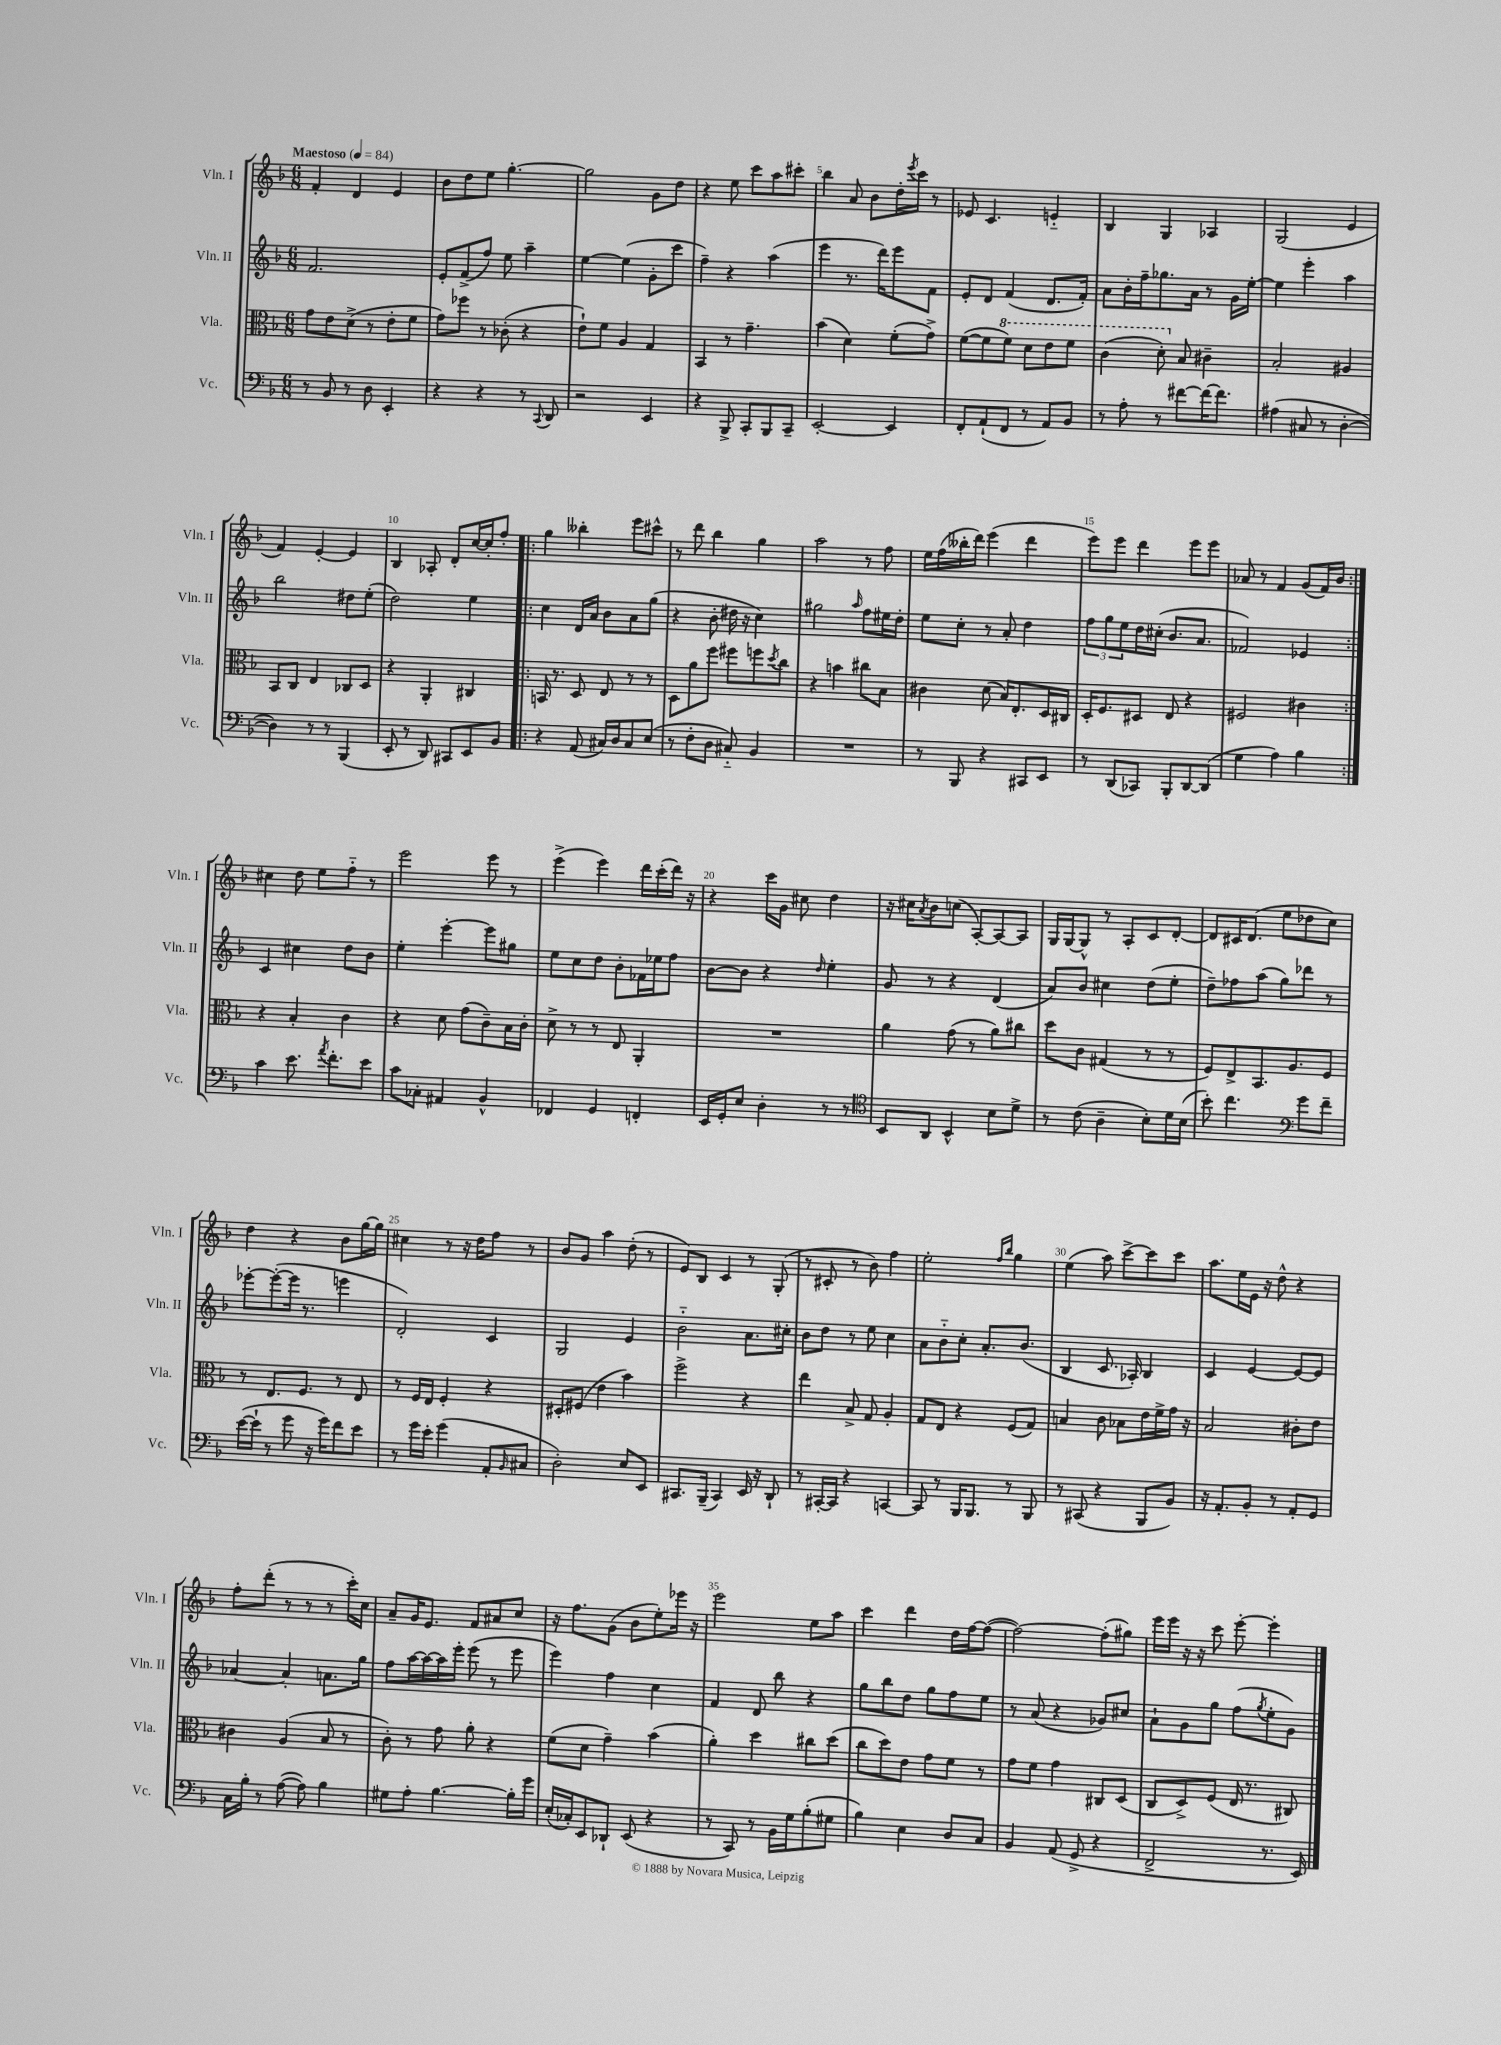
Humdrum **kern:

**kern	**kern	**kern	**kern
*staff4	*staff3	*staff2	*staff1
*clefF4	*clefC3	*clefG2	*clefG2
*k[b-]	*k[b-]	*k[b-]	*k[b-]
*M6/8	*M6/8	*M6/8	*M6/8
*MM84	*MM84	*MM84	*MM84
8r	8g\L	2.f/	4f'/
8BB-/	8e\	.	.
8r	(8d^\J	.	4d/
8D\	8r	.	.
4EE'/	8e'\L	.	4e/
.	8f\J	.	.
=	=	=	=
4r	8g\L)	8e'/L	8b-\L
.	8ff-\J	(8f^/	8dd\
4r	8r	8ff/J)	8ee\J
.	(8c-'\	8ee\	[4.gg'\
8r	4r	4aa~\	.
8qqCC/	.	.	.
8DD/	.	.	.
=	=	=	=
2r	8e`\L)	[4ee\	2gg\]
.	8f\J	.	.
.	4A/	(4ee\]	.
4EE/	4G/	8g'\L	8g\L
.	.	8ccc\J	8dd\J
=	=	=	=
4r	4BB-/	4ff~\)	4r
8BBB-^/	8r	4r	8ee\
8CC'/L	4.g~\	.	8ccc\L
8BBB-/	.	(4aa\	8aa\
8CC~/J	.	.	8ccc#'\J
=	=	=	=
[2EE'/	(4b-\	4eee\	4bb-\
.	4d\)	8.r	8a/
.	.	.	8b-\L
.	.	16ddd\LK)	.
4EE/]	(8f'\L	8eee\	16dd'\L
.	.	.	8qeee/
.	.	.	16ccc\JJ
.	8g^\J)	8f\J	8r
=	=	=	=
8FF'/L	([8f\L	8e'/L	8e-/
(8AA`/	8f\]	8d/J	4.c/
8FF/J	8ff\J)	(4f/	.
8r	8dd\L	.	.
8AA/L)	8ee\	8.d/L	4e'~/
8BB-/J	8ff\J	.	.
.	.	16f'/Jk)	.
=	=	=	=
8r	(4cc\	8a\L	4B-/
8A'\	.	16b-'\L	.
.	.	16ff~\J	.
8r	8dd'\)	8.gg-\	4G/
[8f#\L	8B-/	.	.
.	.	16a\Jk	.
16f#\_K	4c#~\	8r	4A-/
8.f#\]J	.	.	.
.	.	16g\LL	.
.	.	[16ee'\JJ	.
=	=	=	=
(4A#\	2B-'/	4ee\]	(2G/
8C#/	.	4eee'\	.
8r	.	.	.
[4D'\	4A#/	4aa\	4e/
=	=	=	=
4D\])	8BB-/L	2bb-\	4f/)
.	8C/J	.	.
8r	4E/	.	[4e'/
8r	.	.	.
(4BBB-/	8C-/L	8dd#\L	4e/]
.	8D/J	(8ee'\J	.
=	=	=	=
8EE'/	4r	2dd\)	4B-/
8r	.	.	.
8DD/)	4AA'/	.	8A-'/
8CC#/L	.	.	8d'/L
8EE/	4C#/	4ee\	[16cc/L
.	.	.	16cc'/]J
8BB-/J	.	.	8ff'/J
=!|:	=!|:	=!|:	=!|:
4r	16BB/	4cc\	4gg\
.	8.r	.	.
(8AA/	8D/	16d/LL	4bb--'\
.	.	16a/JJ	.
16C#/LL)	8E/	8b-\L	.
16D/J	.	.	.
8C#/	8r	8a\	8eee\L
(8E/J	8r	(8gg\J	8ccc#^^\J
=	=	=	=
8r	8D\L	4r	8r
8F'\L	8a\	.	8ddd\
8D\J	8ff\J	8b-'\	4bb-\
8C#'~/)	8ff#\L	16dd#\	.
.	.	16r	.
4BB-/	8ff\	4cc\)	4gg\
.	8qdd/	.	.
.	8cc\J	.	.
=	=	=	=
2.r	4r	2gg#\	2aa\
.	4b\	.	.
.	.	16qqaa/	.
.	8cc#\L	8ff\L	8r
.	8B-\J	16ee#\L	8ff\
.	.	16dd'\JJ	.
=	=	=	=
8r	4c#\	8ee\L	16ee\LL
.	.	.	(16ff\
8BBB-/	.	8cc'\J	16bb--'\
.	.	.	16ddd\JJ)
4r	(8d\	8r	(4eee\
.	16B-/LK)	8a'/	.
.	8.E'/	.	.
8CC#/L	.	4dd\	4ddd\
8EE/J	16D/L	.	.
.	16C#/JJ	.	.
=	=	=	=
8r	16D'/LK	12ff\L	8eee\L)
.	8.F/	.	.
.	.	12gg\	.
(8DD/L	.	.	8eee\J
.	.	12ee\	.
8CC-/J)	8D#/J	16dd\L	4ddd\
.	.	(16cc#'\JJ	.
8BBB-'/L	8E/	8.b-/L	.
[8DD/	4r	.	8eee\L
.	.	8.a/J	.
(8DD/]J	.	.	8eee\J
=	=	=	=
4G\	2F#/	2f-/)	8a-/
.	.	.	8r
4A\)	.	.	4f/
4B-\	4c#\	4e-/	(8g/L
.	.	.	16f/L)
.	.	.	16b-/JJ
=:|!	=:|!	=:|!	=:|!
4c\	4r	4c/	4cc#\
8.e\	4B-'/	4cc#\	8dd\
.	.	.	8ee\L
8qa/	.	.	.
8.f'\L	.	.	.
.	4c\	8dd\L	8ff'~\J
8e\J	.	8b-\J	8r
=	=	=	=
8c\L	4r	4ee'\	2eee\
8C-'\J	.	.	.
4AA#/	8d\	[4eee'\	.
.	(8g\L	.	.
4BB-^^/	8c~\)	8eee\]L	8eee\
.	16B-\L	8gg#\J	8r
.	16c'\JJ	.	.
=	=	=	=
4FF-/	8d^\	8ee\L	(4eee^\
.	8r	8cc\	.
4GG/	8r	8dd\J	4eee\)
.	8E/	8b-'\L	.
4FF'/	4AA'/	16f-\L	16ddd\LL
.	.	16ee-\J	(16ccc'\
.	.	8ff\J	16ddd\JJ)
.	.	.	16r
=	=	=	=
16EE/LL	2.r	[8b-\L	4r
16GG'/J	.	.	.
8E/J	.	8b-\]J	.
4D'\	.	4r	16ccc\LL
.	.	.	16g\JJ
.	.	.	8cc#\
.	.	16qqdd/	.
8r	.	4ee'\	4dd\
8r	.	.	.
=	=	=	=
*clefC4	*	*	*
8BB-/L	4a\	8g/	16r
.	.	.	16cc#\LK
.	.	.	8qa/
8AA/J	.	8r	8b-\
4BB-^^/	(8g\	4r	(8cc\J
.	8r	.	[8A'/L)
8B-\L	8a\L)	(4d/	8A/_
8d^\J	8cc#\J	.	8A/]J
=	=	=	=
8r	8dd\L	8a/L)	16G/LL
.	.	.	[16G/J
(8c\	8c\J	8b-/J	8G^^/]J
4A~\	(4G#/	4cc#\	8r
.	.	.	8A'/L
8B-'\L)	8r	(8dd\L	8c/
16d\L	8r	8ee'\J	[8d'/J
(16B-\JJ	.	.	.
=	=	=	=
8b-'\)	8F/L)	8dd~\L)	8d/]L
4.cc\	8E^/	8ff-\	16c#/K
.	.	.	(8.d/J
.	8.BB-/	(8aa\J	.
.	.	8gg\L)	8ee\L
.	8.A/	.	.
*clefF4	*	*	*
8g\L	.	8ddd-\J	8dd-\
8f~\J	8F/J	8r	8cc\J)
=	=	=	=
([16e\LL	8r	[8eee-'\L	4dd\
16e`\]JJ	.	.	.
8r	8.E/L	(8eee-'\_	.
8g\	.	16eee-\]Jk	4r
.	8.F/J	8.r	.
16r	.	.	.
16g\LK)	.	.	.
8f\	8r	4eee\	8b-\L
8e\J	8E/	.	[16gg\L
.	.	.	16gg\]JJ
=	=	=	=
8r	8r	2d'/)	4cc#\
16g\LL	16F/LL	.	.
16e'\JJ	16E/JJ	.	.
(4g\	4F'/	.	8r
.	.	.	16r
.	.	.	16dd\LK
8AA'/L	4r	4c/	8ff\J
16qqBB-/	.	.	.
8C#/J	.	.	8r
=	=	=	=
2D'\)	8D#'/L	2G/	8b-/L
.	(8F#/J	.	8g/J
.	4e\	.	4aa\
8E/L	4b-\)	4e/	(8dd'\
8EE/J	.	.	8r
=	=	=	=
8.CC#/L	2ff^\	2b-'~\	8e/L)
.	.	.	8B-/J
(16BBB-~/Jk	.	.	.
4CC#/)	.	.	4c/
16EE/	4r	8.a\L	8r
16r	.	.	.
8DD`/	.	.	(8G'/
.	.	16cc#'\Jk	.
=	=	=	=
8r	4ee\	8b-\L	8r
[16CC#'/LL	.	8dd\J	8c#'/
16CC#/]JJ	.	.	.
4r	8B-^/	8r	8r
.	8G/	8ee\	8b-\)
[4CC/	4A'/	4cc\	4ff\
=	=	=	=
8CC/]	8G/L	8a\L	2ee'\
8r	8E/J	8b-'~\	.
16BBB-/LK	4r	8cc'\J	.
8.BBB-/J	.	.	.
.	.	8.a'/L	.
.	.	.	16qqff/LL
.	.	.	16qqbb-/JJ
8r	(8F/L	.	4gg\
.	.	(8.b-/J	.
8BBB-/	8G/J)	.	.
=	=	=	=
8r	4B/	4B-/	(4ee\
(8CC#/	.	.	.
4r	8c\	8.c/	8aa\)
.	8B-\L	.	[8ccc^\L
.	.	16A-'/)	.
8BBB-/L	16e\L	4B-/	8ccc\]
.	16f^\	.	.
8BB-/J)	16g\JJ	.	8ccc\J
.	16r	.	.
=	=	=	=
16r	2B-/	4c/	8.aa\L
8.AA'/L	.	.	.
.	.	.	16ee\L
8BB-'/J	.	[4e/	16e\JJ
.	.	.	16r
8r	.	.	8dd^^\
8AA'/L	8c#'\L	8e/_L	4r
8GG/J	8e\J	8e/]J	.
=	=	=	=
16C\LL	4c#\	[4a-/	8ff'\L
16B-'\JJ	.	.	.
8r	.	.	(8ddd'\J
([8A\	(4A/	4a-'/]	8r
8A\])	.	.	8r
4B-\	8B-/	8.a\L	8r
.	8r	.	16ccc'\LL)
.	.	16gg\Jk	16cc\JJ
=	=	=	=
8G#\L	8c'\)	8ff\L	8a~/L
8A'\J	8r	[16aa\L	16g/K
.	.	16aa\_	8.e/J
[4.B-\	8g\	16aa\]	.
.	.	16eee'\JJ	.
.	8a'\	(8eee\	8f/L
.	4r	8r	8a#/
16B-'\]LL	.	8eee\	8cc/J
16g\JJ	.	.	.
=	=	=	=
(16E'/LL	(8f\L	4eee\)	16r
16C-'/J)	.	.	8.ff\L
8EE/	8d\J	.	.
8DD-`/J	4g~\)	4ff\	(8g\J
(8EE/	.	.	8b-\L
4r	(4b-\	4cc\	8ee'\)
.	.	.	16eee-\Jk
.	.	.	16r
=	=	=	=
8r	4a'\)	4f/	2eee\
8CC/)	.	.	.
8r	4dd\	8d/	.
16BB-\LL	.	8bb-\	.
16G\J	.	.	.
(8B-'\	8cc#\L	4r	8ee\L
8G#\J	(8dd\J	.	8aa\J
=	=	=	=
4B-\)	8cc\L	8gg\L	4ccc\
.	8dd\)	8bb-\	.
4E\	8e\J	8dd\J	4ddd\
.	8g\L	8gg\L	.
8D/L	8f\J	8ff\	16dd\LL
.	.	.	[16ff\J
8C/J	8r	8ee\J	(8ff\_J
=	=	=	=
4BB-/	8g\L	8r	2ff\_)
.	8f\J	(8a/	.
(8AA/	4g\	4r	.
8GG^/	.	.	.
4r	8C#/L	8g-/L)	(8ff'\]L
.	(8D/J	8cc#/J	8gg#\J)
=	=	=	=
2FF^/	8C/L	8a`\L	16eee\LL
.	.	.	16eee\JJ
.	8D^/)	8g\	16r
.	.	.	16r
.	(8F/J	8gg\J	8ccc\
.	16E/	(8ff\L	[8eee'\
.	8.r	.	.
.	.	8qgg/	.
8.r	.	8ee'\	4eee'\]
.	8C#/)	8g\J)	.
16EE/)	.	.	.
==	==	==	==
*-	*-	*-	*-
